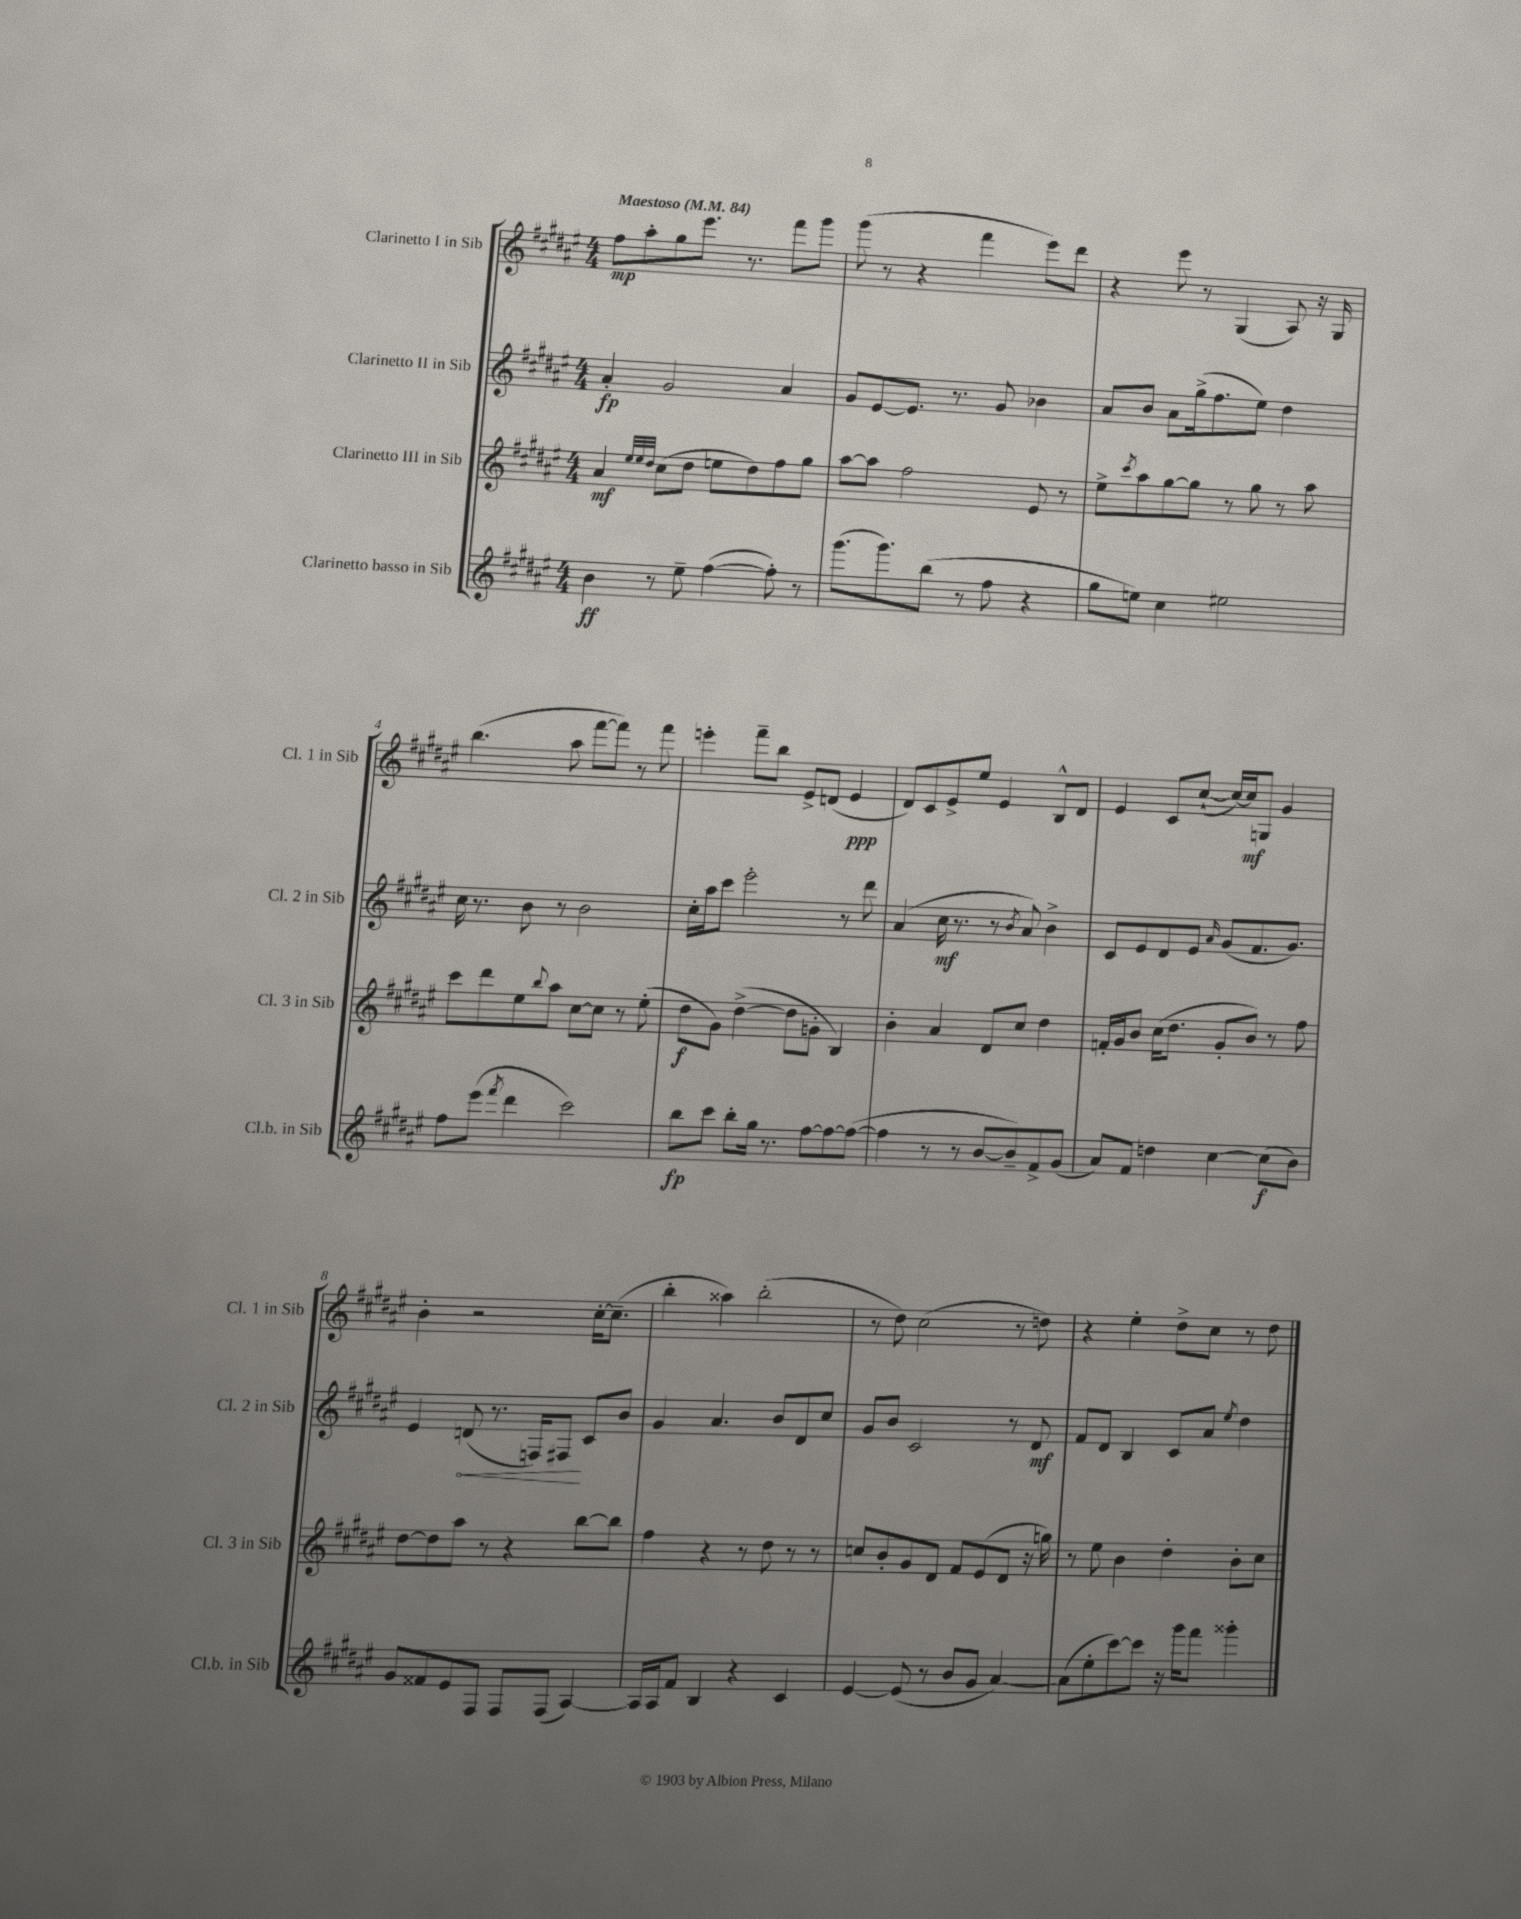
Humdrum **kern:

**kern	**kern	**kern	**kern
*staff4	*staff3	*staff2	*staff1
*clefG2	*clefG2	*clefG2	*clefG2
*k[f#c#g#d#a#e#]	*k[f#c#g#d#a#e#]	*k[f#c#g#d#a#e#]	*k[f#c#g#d#a#e#]
*M4/4	*M4/4	*M4/4	*M4/4
*MM84	*MM84	*MM84	*MM84
4b	4a#	4a#'	8ff#
.	.	.	8aa#'
.	32qqee#	.	.
.	32qqee#	.	.
.	32qqdd#	.	.
8r	(8cc#	2g#	8gg#
8ee#~	8dd#	.	8.eee#
([4ff#	8ee	.	.
.	.	.	8.r
.	8dd#)	.	.
8ff#'])	8ff#	4a#	8fff#
8r	8gg#	.	8ggg#
=	=	=	=
(8.ggg#	[8aa#	8g#	(8ggg#
.	8aa#]	[8e#	8r
8.ggg#)	.	.	.
.	2ff#	8.e#]	4r
(8bb	.	.	.
.	.	8.r	.
8r	.	.	4fff#
8ff#	.	8g#	.
4r	8e#	4b-	8eee#)
.	8r	.	8ddd#
=	=	=	=
8gg#	8ee#^	8a#	4r
.	8qccc#	.	.
8ee)	8aa#	8b	.
4cc#	[8gg#	8a#	8eee#
.	8gg#]	(16gg#^	8r
.	.	8.ff#	.
2ee#	8r	.	(4G#
.	8gg#	8ee#)	.
.	8r	4dd#	8A#)
.	8aa#	.	16r
.	.	.	16G#
=	=	=	=
8ff#	8ccc#	16cc#	(4.bb
.	.	8.r	.
(8eee#	8ddd#	.	.
8qfff#	.	.	.
4ddd#	8ee#	8b	.
.	8qqbb	.	.
.	8aa#	8r	8aa#
2ccc#)	[8cc#	2b	[8fff#
.	8cc#]	.	8fff#])
.	8r	.	8r
.	(8ee#'	.	8fff#
=	=	=	=
8bb	8dd#	16cc#'	4eee'
.	.	16aa#	.
8ccc#	8g#)	8ccc#	.
8bb'	([4dd#^	2eee#'	8fff#~
16gg#	.	.	8bb
8.r	.	.	.
.	8dd#]	.	8e#^
[8ff#	8g'	.	(8d
8ff#_	4B)	8r	4e#
(8ff#_	.	8ddd#	.
=	=	=	=
4ff#]	4b'	(4a#	8d#)
.	.	.	8c#
8r	4a#	16cc#	8e#^
.	.	8.r	.
8r	.	.	8ee#
[8b	8d#	8r	4e#
.	.	8qb	.
8b~])	8cc#	8a#)	.
8f#^	4dd#	4b^	8B^^
(8g#	.	.	8d#
=	=	=	=
8a#)	16f'	8c#	4e#
.	16g#	.	.
8f#	8b	8e#	.
4dd	(16cc#	8d#	8c#
.	8.dd#	.	.
.	.	8e#	([8cc#`
.	.	16qqa#	.
[4cc#	8g#'	(8g#	16cc#_)
.	.	.	16cc#]
.	8b)	8.f#	8G
(8cc#]	8r	.	4g#
.	.	8.g#)	.
8b)	8ff#	.	.
=	=	=	=
8g#	[8dd#	4e#	4b'
8f##	8dd#]	.	.
8e#	8aa#	(8d	2r
8F#	8r	8.r	.
8F#	4r	.	.
.	.	16F)	.
(8F#	.	8F#	.
[4A#)	[8bb	8c#	[16cc#'
.	.	.	(8.cc#~]
.	8bb]	8b	.
=	=	=	=
16A#]	4ff#	4g#	4bb'
16A#	.	.	.
8f#	.	.	.
4B	4r	4.a#	4aa##)
4r	8r	.	(2bb'
.	8dd#	8b	.
4c#	8r	8d#	.
.	8r	8cc#	.
=	=	=	=
[4e#	8cc	8g#	8r
.	8b'	8b	8dd#)
(8e#]	8g#	2c#	(2cc#
8r	8d#	.	.
8b	8f#	.	.
8g#	(8e#	.	.
[4a#)	8d#	8r	8r
.	16r	8d#	8dd)
.	16gg)	.	.
=	=	=	=
(8a#]	8r	8f#	4r
8ee#'	8ee#	8d#	.
[8ccc#)	4b	4B	4ee#'
8ccc#]	.	.	.
16r	4dd#'	8c#	8dd#^
16ggg#	.	.	.
8fff#	.	8a#	8cc#
.	.	8qee#	.
4ggg##'	8b'	4dd#	8r
.	8cc#	.	8dd#
==	==	==	==
*-	*-	*-	*-
